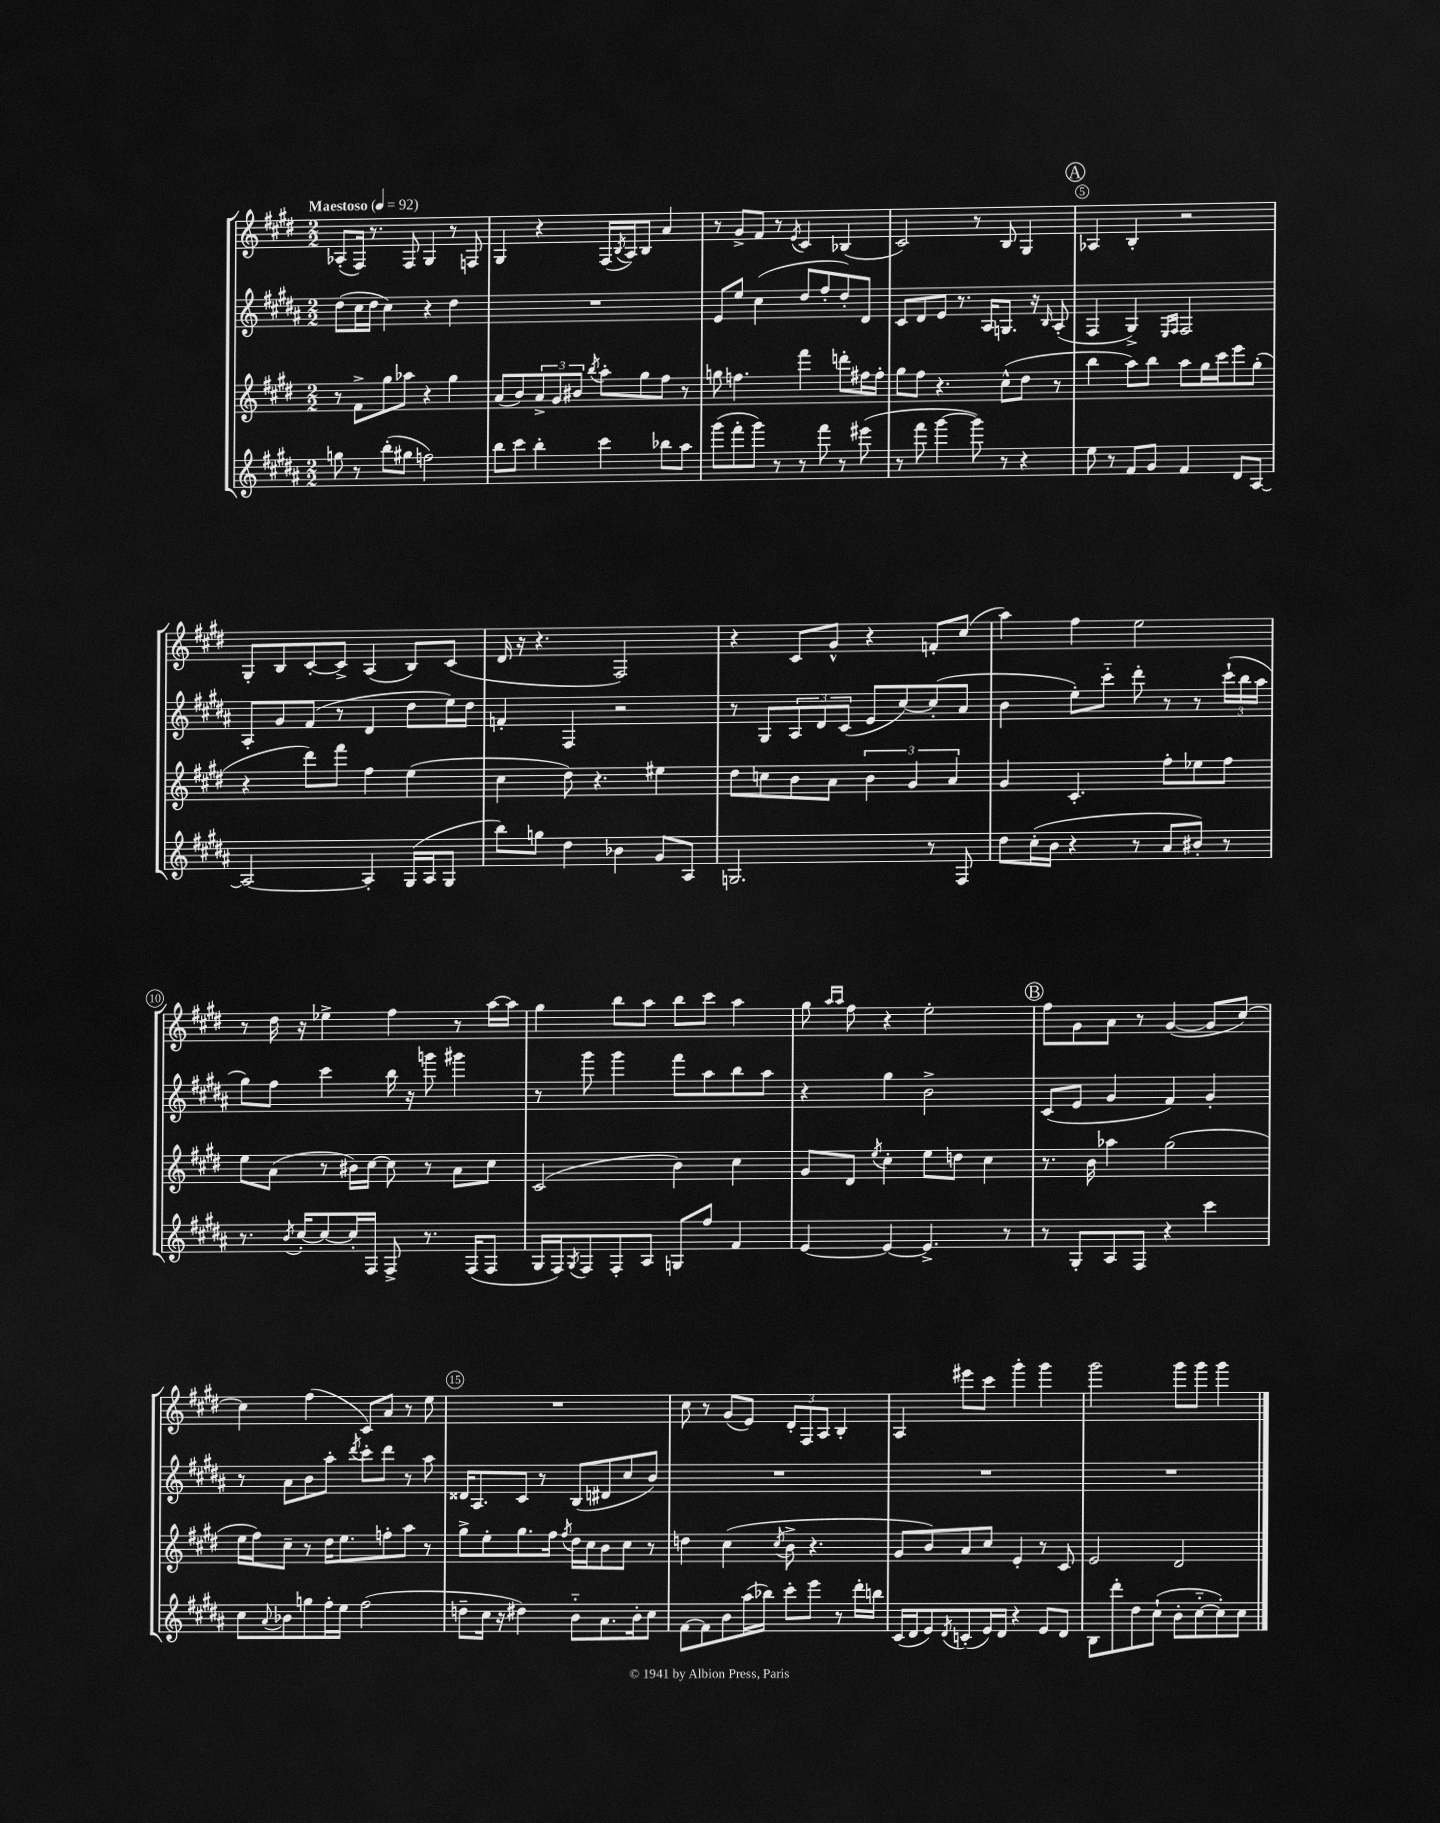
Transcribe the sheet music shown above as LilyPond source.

<<
\new StaffGroup <<
\new Staff = "s0" {
    \clef treble \key e \major \numericTimeSignature \time 2/2 \tempo "Maestoso" 4 = 92
    aes8-.( fis16) r8. fis8 gis4 r8 f8 |
    gis4 r4 fis16( \acciaccatura { b8 } a16) b8 a'4 |
    r8 gis'8-> fis'8 r8 \acciaccatura { e'8 } cis'4 bes4( |
    cis'2) r8 b8 gis4 |
    \mark \markup { \circle "A" } aes4 b4-. r2 |
    gis8-. b8 cis'8~-. cis'8-> a4( b8) cis'8( |
    dis'16 r16 r4. fis2) |
    r4 cis'8 gis'8-^ r4 f'8-. cis''8( |
    a''4) fis''4 e''2 |
    r8 dis''16 r16 ees''4-> fis''4 r8 a''16~ a''16 |
    gis''4 b''8 a''8 b''8 cis'''8 a''4 |
    gis''8 \grace { a''16 a''16 } fis''8 r4 e''2-. |
    \mark \markup { \circle "B" } fis''8 gis'8 a'8 r8 gis'4~( gis'8 cis''8~) |
    cis''4 fis''4( cis'8) a'8 r8 e''8 |
    R1 |
    cis''8 r8 gis'8( e'8) \tuplet 3/2 { dis'8-. fis8 a8 } b4-. |
    a4 eis'''8 cis'''8 gis'''4-. gis'''4 |
    gis'''2 gis'''8 gis'''8 gis'''4 \bar "|." |
}
\new Staff = "s1" {
    \clef treble \key b \major \numericTimeSignature \time 2/2
    dis''8( cis''16 dis''16 cis''4) r4 dis''4 |
    R1 |
    e'8 e''8 cis''4( dis''8 fis''8-. dis''8-.) dis'8 |
    cis'8 dis'8 e'8 r8. ais16 g8. r16 \grace { b16 } ais8-.( |
    \mark \markup { \circle "A" } fis4 gis4->) \grace { e16 fis16 } fis2 |
    ais8-. gis'8 fis'8( r8 dis'4 dis''8 e''16) dis''16 |
    f'4-. fis4 r2 |
    r8 gis8 \tuplet 3/2 { ais8 dis'8 cis'8( } e'8 cis''8~) cis''8-.( ais'8 |
    b'4 e''8-.) cis'''8-_ dis'''8-. r8 r8 \tuplet 3/2 { cis'''16-!( b''16 ais''16 } |
    gis''8) fis''8 cis'''4 b''16 r16 g'''8 gis'''4 |
    r8 gis'''8 gis'''4 fis'''8 ais''8 b''8 ais''8 |
    r4 gis''4 b'2-> |
    \mark \markup { \circle "B" } cis'8( e'8 gis'4 fis'4) gis'4-. |
    r8 ais'8 b'8 ais''8-. \acciaccatura { dis'''8 } cis'''8-. dis'''8 r8 ais''8 |
    disis'16 ais8. cis'8 r8 b8( dis'8 cis''8 b'8) |
    R1 |
    R1 |
    R1 \bar "|." |
}
\new Staff = "s2" {
    \clef treble \key e \major \numericTimeSignature \time 2/2
    r8 fis'8-> gis''8 aes''8 r4 gis''4 |
    a'8( b'8) \tuplet 3/2 { a'8-> gis'8 bis'8 } \acciaccatura { b''8 } a''8-. gis''8 fis''8 r8 |
    g''8 f''4. fis'''4 d'''8-. fis''16 fis''16-. |
    gis''8 fis''8 r4. cis''8-^( dis''8 r8 |
    \mark \markup { \circle "A" } b''4 a''8) b''8 a''8 gis''16 cis'''16 e'''8 gis''8-.( |
    r4 dis'''8) fis'''8 fis''4 e''4( |
    cis''4 dis''8) r4. eis''4 |
    dis''8 c''8 b'8 a'8 \tuplet 3/2 { b'4 gis'4 a'4 } |
    gis'4 cis'4.-. fis''8-. ees''8 fis''8 |
    e''8 a'8( r8 bis'16) cis''16~ cis''8 r8 a'8 cis''8 |
    cis'2( b'4) cis''4 |
    gis'8 dis'8 \acciaccatura { e''8 } cis''4-. e''8 d''8 cis''4 |
    \mark \markup { \circle "B" } r8. b'16 aes''4 gis''2( |
    e''16 fis''16) cis''8-- r8 dis''16 e''8. f''8-. a''8 r8 |
    gis''8-> e''8-. gis''8. fis''16 \acciaccatura { fis''8 } dis''16 cis''16 b'8 cis''8 r8 |
    d''4 cis''4( \acciaccatura { cis''8 } b'8-> r4. |
    gis'8 b'8) a'8 cis''8 e'4-. r8 cis'8 |
    e'2 dis'2 \bar "|." |
}
\new Staff = "s3" {
    \clef treble \key b \major \numericTimeSignature \time 2/2
    g''8 r8 b''8-.( gis''8 f''2) |
    b''8 cis'''8 b''4-. cis'''4 bes''8 ais''8 |
    gis'''8( fis'''8-. gis'''8) r8 r8 fis'''8 r8 eis'''8( |
    r8 fis'''8 gis'''4~ gis'''8) r8 r4 |
    \mark \markup { \circle "A" } e''8 r8 fis'8 gis'8 fis'4 dis'8 ais8~ |
    ais2~ ais4-. gis16( ais16 gis8 |
    b''8) g''8 dis''4 bes'4 gis'8 ais8 |
    g2. r8 fis8 |
    dis''8 cis''16-.( b'16 r4 r8 ais'8 bis'8-.) r8 |
    r8. \acciaccatura { b'8 } cis''16~-. cis''8~ cis''16-. fis16 fis8-> r8. fis16( fis8 |
    gis16 fis16) \acciaccatura { gis8 } fis8 fis8-. ais8 g8 fis''8 fis'4 |
    e'4~ e'4~ e'4.-> r8 |
    \mark \markup { \circle "B" } r8 gis8-. ais8 fis8 r4 cis'''4 |
    cis''8 \appoggiatura { ais'8 } bes'8 g''8 fis''16-. e''16 fis''2( |
    d''8-- cis''16 r16 dis''4) b'8-_ ais'8. b'16-. cis''8 |
    fis'8~ fis'8 b'8 ais''16( bes''16) cis'''8-. e'''8 r8 dis'''16-. b''16 |
    cis'16( dis'16 e'8) \acciaccatura { dis'8 } c'8-.( e'16) dis'16 r4 e'8 dis'8 |
    b8 dis'''8-. dis''8 cis''8-!( b'8-. cis''8~-_ cis''8-.) cis''8 \bar "|." |
}
>>
>>
\layout { \context { \Score \override BarNumber.break-visibility = ##(#f #t #t) barNumberVisibility = #(every-nth-bar-number-visible 5) \override BarNumber.stencil = #(make-stencil-circler 0.1 0.3 ly:text-interface::print) } }
